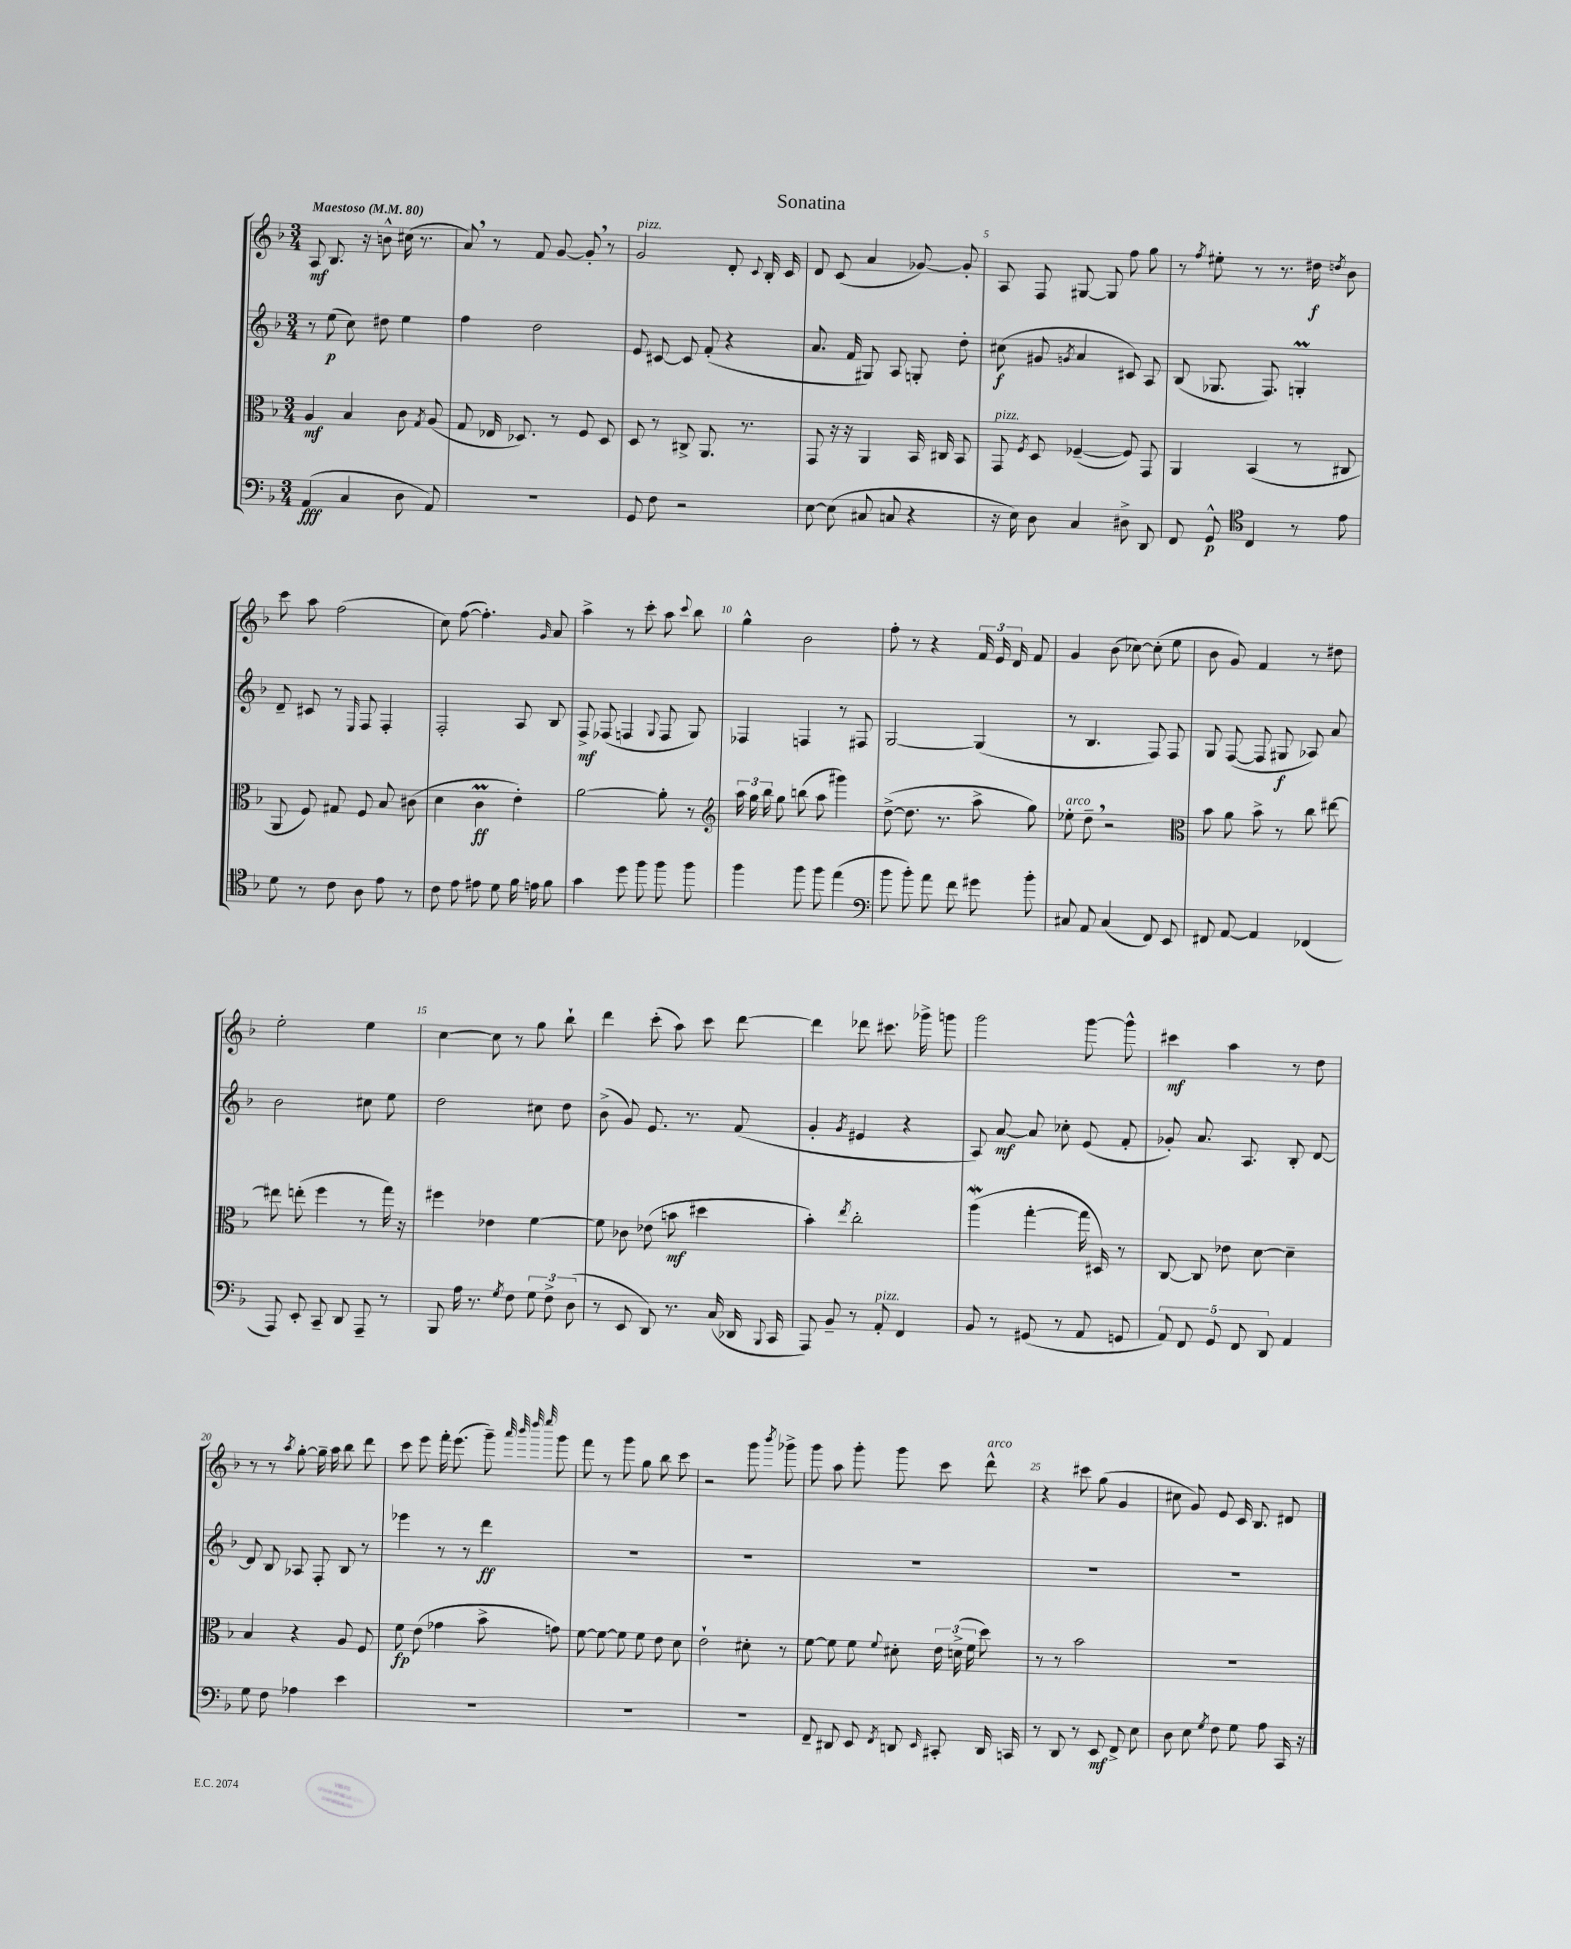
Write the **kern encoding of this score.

**kern	**dynam	**kern	**dynam	**kern	**dynam	**kern	**dynam
*part4	*part4	*part3	*part3	*part2	*part2	*part1	*part1
*staff4	*staff4	*staff3	*staff3	*staff2	*staff2	*staff1	*staff1
*clefF4	*	*clefC3	*	*clefG2	*	*clefG2	*
*k[b-]	*	*k[b-]	*	*k[b-]	*	*k[b-]	*
*M3/4	*	*M3/4	*	*M3/4	*	*M3/4	*
*MM80	*	*MM80	*	*MM80	*	*MM80	*
=1	=1	=1	=1	=1	=1	=1	=1
!	!	!	!	!	!	!LO:TX:a:B:t=Maestoso	!
(4AA/	fff	4A/	mf	8r	.	8A/	mf
.	.	.	.	(8ee\	p	8.B-/	.
4C/	.	4B-/	.	8cc\)	.	.	.
.	.	.	.	.	.	16r	.
.	.	.	.	8dd#X\	.	8bn^^\	.
8D\	.	8c\	.	4ee\	.	(16cc#X\	.
.	.	.	.	.	.	8.r	.
.	.	8qG/	.	.	.	.	.
8AA/)	.	(8A/	.	.	.	.	.
=2	=2	=2	=2	=2	=2	=2	=2
2.r	.	8G/	.	4ff\	.	8a,/)	.
.	.	16E-X/	.	.	.	8r	.
.	.	8.D-X/)	.	.	.	.	.
.	.	.	.	2dd\	.	8f/	.
.	.	8r	.	.	.	[8g/	.
.	.	8F/	.	.	.	8g',/]	.
.	.	8D-/	.	.	.	8r	.
=3	=3	=3	=3	=3	=3	=3	=3
!	!	!	!	!	!	!LO:TX:a:i:t=pizz.	!
8GG/	.	8D/	.	8e/	.	2g/	.
8F\	.	8r	.	[8c#X/	.	.	.
2r	.	8C#X^/	.	8c#/]	.	.	.
.	.	8.AA/	.	(8f'/	.	.	.
.	.	.	.	4r	.	8d'/	.
.	.	8.r	.	.	.	.	.
.	.	.	.	.	.	8qqc/	.
.	.	.	.	.	.	16B-'/	.
.	.	.	.	.	.	16c/	.
=4	=4	=4	=4	=4	=4	=4	=4
[8E\	.	8GG/	.	8.a/	.	8d/	.
(8E\]	.	16r	.	.	.	(8c/	.
.	.	16r	.	16f/	.	.	.
8C#X/	.	4AA/	.	8G#X/)	.	4a/	.
8Cn/	.	.	.	8A/	.	.	.
4r	.	16BB-/	.	8Gn'/	.	[8g-X/)	.
.	.	16C#X/	.	.	.	.	.
.	.	8BB-/	.	8dd'\	.	8g-'/]	.
=5	=5	=5	=5	=5	=5	=5	=5
!	!	!LO:TX:a:i:t=pizz.	!	!	!	!	!
16r	.	8GG/	.	(8cc#X\	f	8A/	.
16E\)	.	.	.	.	.	.	.
.	.	8qF/	.	.	.	.	.
8D\	.	8D/	.	8g#X/	.	8F/	.
.	.	.	.	8qgn/	.	.	.
4C/	.	([4F-X~/	.	4a/	.	[8G#X/	.
.	.	.	.	.	.	8G#/]	.
8D#X^\	.	8F-/])	.	8c#X/)	.	8ff\	.
8DD/	.	8GG/	.	8A/	.	8gg\	.
=6	=6	=6	=6	=6	=6	=6	=6
8FF/	.	4AA/	.	(8B-/	.	8r	.
.	.	.	.	.	.	8qff/	.
8GG^^/	p	.	.	8.G-X/	.	8ee#X'\	.
*clefC4	*	*	*	*	*	*	*
4C/	.	(4BB-/	.	.	.	8r	.
.	.	.	.	8.F/)	.	.	.
.	.	.	.	.	.	8.r	.
8r	.	8r	.	4GnM'/	.	.	.
.	.	.	.	.	.	16dd#X\	f
.	.	.	.	.	.	8qddn/	.
8e\	.	8C#X/	.	.	.	8b-\	.
!!LO:LB:g=z
=7	=7	=7	=7	=7	=7	=7	=7
8d\	.	8AA/	.	8d~/	.	8ccc\	.
8r	.	8F/)	.	8c#X/	.	8aa\	.
8c\	.	8G#X/	.	8r	.	(2ff\	.
.	.	.	.	16qqE/	.	.	.
8A\	.	8F/	.	8F/	.	.	.
8e\	.	8B-/	.	4F'/	.	.	.
8r	.	(8c#X\	.	.	.	.	.
=8	=8	=8	=8	=8	=8	=8	=8
8c\	.	4d\	.	2F'/	.	8cc\)	.
8e\	.	.	.	.	.	([8ff\	.
8e#X\	.	4cM\	ff	.	.	4.ff'\])	.
8d\	.	.	.	.	.	.	.
16f\	.	4e'\)	.	8A/	.	.	.
16en\	.	.	.	.	.	.	.
.	.	.	.	.	.	16qqg/	.
8f\	.	.	.	8B-/	.	8a/	.
=9	=9	=9	=9	=9	=9	=9	=9
4g\	.	[2a\	.	8F^/	mf	4aa^\	.
.	.	.	.	(8F-X/	.	.	.
8dd\	.	.	.	4Fn/	.	8r	.
8ff\	.	.	.	.	.	8ccc'\	.
.	.	.	.	8qqG/	.	.	.
8ff\	.	8a'\]	.	8F/	.	8aa\	.
.	.	.	.	.	.	8qqccc/	.
8ff\	.	8r	.	8G/)	.	8bb-\	.
=10	=10	=10	=10	=10	=10	=10	=10
*	*	*clefG2	*	*	*	*	*
4ff\	.	24aa\	.	4F-X/	.	4gg^^\	.
.	.	24gg\	.	.	.	.	.
.	.	24bb-\	.	.	.	.	.
.	.	8gg\	.	.	.	.	.
8ff\	.	(8bbn\	.	4Fn/	.	2b-\	.
8ff\	.	8aa\	.	.	.	.	.
(4ee\	.	4ggg#X\)	.	8r	.	.	.
.	.	.	.	8F#X/	.	.	.
=11	=11	=11	=11	=11	=11	=11	=11
*clefF4	*	*	*	*	*	*	*
8b-\	.	([8dd^\	.	[2G/	.	8ff'\	.
8b-'\)	.	8.dd\]	.	.	.	8r	.
8a\	.	.	.	.	.	4r	.
.	.	8.r	.	.	.	.	.
8f\	.	.	.	.	.	.	.
8g#X\	.	8aa^\	.	(4G/]	.	24f/	.
.	.	.	.	.	.	24e/	.
.	.	.	.	.	.	24d/	.
8b-'\	.	8gg\)	.	.	.	8f/	.
=12	=12	=12	=12	=12	=12	=12	=12
!	!	!LO:TX:a:i:t=arco	!	!	!	!	!
8C#X/	.	8ee-X'\	.	8r	.	4g/	.
8AA/	.	8dd~,\	.	4.B-/	.	.	.
(4C#/	.	2r	.	.	.	(8b-\	.
.	.	.	.	.	.	[8cc-X\)	.
8FF/)	.	.	.	8F/)	.	(8cc-'\]	.
8EE/	.	.	.	8F/	.	8ee\	.
=13	=13	=13	=13	=13	=13	=13	=13
*	*	*clefC3	*	*	*	*	*
8FF#X/	.	8b-\	.	8G/	.	8b-\	.
[8AA/	.	8a\	.	([8F/	.	8g/)	.
4AA/]	.	8b-^\	.	8F/]	.	4f/	.
.	.	8r	.	8G#X/	f	.	.
(4FF-X/	.	8cc\	.	8A-X/)	.	8r	.
.	.	[8ee#X\	.	8a/	.	8dd#X\	.
!!LO:LB:g=z
=14	=14	=14	=14	=14	=14	=14	=14
8AAA/)	.	8ee#X\]	.	2b-\	.	2ee'\	.
8EE'/	.	(8een'\	.	.	.	.	.
8CC~/	.	4ff\	.	.	.	.	.
8DD/	.	.	.	.	.	.	.
8AAA~/	.	8r	.	8cc#X\	.	4ee\	.
8r	.	16gg\)	.	8ee\	.	.	.
.	.	16r	.	.	.	.	.
=15	=15	=15	=15	=15	=15	=15	=15
8BBB-/	.	4ff#X\	.	2dd\	.	[4cc\	.
16A\	.	.	.	.	.	.	.
8.r	.	.	.	.	.	.	.
.	.	4e-X\	.	.	.	8cc\]	.
8qG/	.	.	.	.	.	.	.
8F\	.	.	.	.	.	8r	.
12G\	.	[4f\	.	8cc#X\	.	8gg\	.
12F^\	.	.	.	.	.	.	.
.	.	.	.	8dd\	.	8bb-`\	.
(12D\	.	.	.	.	.	.	.
=16	=16	=16	=16	=16	=16	=16	=16
8r	.	8f\]	.	(8b-^\	.	4ddd\	.
8EE/	.	8c-X\	.	8g/)	.	.	.
8DD/)	.	(8e-X\	.	8.e/	.	(8ccc'\	.
8.r	.	8bn\	mf	.	.	8aa\)	.
.	.	.	.	8.r	.	.	.
.	.	4dd#X\	.	.	.	8ccc\	.
(16C/	.	.	.	.	.	.	.
16DD-X/	.	.	.	(8f/	.	[8ddd\	.
8qqBBB-/	.	.	.	.	.	.	.
16CC/	.	.	.	.	.	.	.
=17	=17	=17	=17	=17	=17	=17	=17
8AAA/)	.	4b-'\)	.	4g'/	.	4ddd\]	.
8BB-~/	.	.	.	.	.	.	.
.	.	8qee/	.	8qg/	.	.	.
8r	.	2cc'\	.	4e#X/	.	8ddd-X\	.
!LO:TX:a:i:t=pizz.	!	!	!	!	!	!	!
8AA'/	.	.	.	.	.	8.ccc#X\	.
4FF/	.	.	.	4r	.	.	.
.	.	.	.	.	.	16ggg-X^\	.
.	.	.	.	.	.	8gggn\	.
=18	=18	=18	=18	=18	=18	=18	=18
8BB-/	.	(4aaW\	.	8A/)	.	2ggg\	.
8r	.	.	.	[8a/	mf	.	.
(8GG#X/	.	[4gg'\	.	8a/]	.	.	.
8r	.	.	.	8cc-X'\	.	.	.
8AA/	.	16gg\]	.	(8e/	.	[8ggg\	.
.	.	16D#X/)	.	.	.	.	.
8GGn/	.	8r	.	8f'/	.	8ggg^^\]	.
=19	=19	=19	=19	=19	=19	=19	=19
10AA/)	.	[8C/	.	8g-X'/)	.	4ccc#X\	mf
10FF/	.	.	.	.	.	.	.
.	.	8C/]	.	8.a/	.	.	.
10GG/	.	.	.	.	.	.	.
.	.	8e-X\	.	.	.	4aa\	.
10FF/	.	.	.	.	.	.	.
.	.	.	.	8.A/	.	.	.
.	.	[8d\	.	.	.	.	.
10DD/	.	.	.	.	.	.	.
4AA/	.	4d~\]	.	8B-'/	.	8r	.
.	.	.	.	[8d/	.	8dd\	.
!!LO:LB:g=z
=20	=20	=20	=20	=20	=20	=20	=20
8G\	.	4B-/	.	8d/]	.	8r	.
8F\	.	.	.	8B-/	.	8r	.
.	.	.	.	.	.	8qaa/	.
4A-X\	.	4r	.	8A-X/	.	[8gg'\	.
.	.	.	.	8F'/	.	16gg~\]	.
.	.	.	.	.	.	16aa\	.
4e\	.	8A/	.	8B-/	.	8bb-\	.
.	.	8F/	.	8r	.	8ddd\	.
=21	=21	=21	=21	=21	=21	=21	=21
2.r	.	8f\	fp	4eee-X\	.	8ccc\	.
.	.	(8e\	.	.	.	8eee\	.
.	.	4g-X\	.	8r	.	16fff'\	.
.	.	.	.	.	.	(8.eee\	.
.	.	.	.	8r	.	.	.
.	.	8b-^\	.	4ddd\	ff	8ggg~\)	.
.	.	.	.	.	.	32qqaaa/	.
.	.	.	.	.	.	32qqbbb-/	.
.	.	.	.	.	.	32qqdddd/	.
.	.	.	.	.	.	32qqeeee/	.
.	.	8gn\)	.	.	.	8ggg\	.
=22	=22	=22	=22	=22	=22	=22	=22
2.r	.	[8f\	.	2.r	.	8fff\	.
.	.	8f\_	.	.	.	8r	.
.	.	8f\]	.	.	.	8ggg\	.
.	.	8f\	.	.	.	8gg\	.
.	.	8e\	.	.	.	8bb-\	.
.	.	8d\	.	.	.	8ccc\	.
=23	=23	=23	=23	=23	=23	=23	=23
2.r	.	2e`\	.	2.r	.	2r	.
.	.	8d#X'\	.	.	.	8ggg\	.
.	.	.	.	.	.	8qbbb-/	.
.	.	8r	.	.	.	8ggg-X^\	.
=24	=24	=24	=24	=24	=24	=24	=24
8FF~/	.	[8f\	.	2.r	.	8ggg\	.
8DD#X/	.	8f\]	.	.	.	8aa\	.
8EE/	.	8f\	.	.	.	8ggg'\	.
8qFF/	.	8qqf/	.	.	.	.	.
8DDn/	.	8d#X'\	.	.	.	8ggg\	.
16qqEE/	.	.	.	.	.	.	.
8CC#X'/	.	24e\	.	.	.	8ccc\	.
.	.	(24dn^\	.	.	.	.	.
.	.	24f\	.	.	.	.	.
!	!	!	!	!	!	!LO:TX:a:i:t=arco	!
16DD/	.	8dd\)	.	.	.	8ddd^^\	.
16CCn/	.	.	.	.	.	.	.
=25	=25	=25	=25	=25	=25	=25	=25
8r	.	8r	.	2.r	.	4r	.
8DD/	.	8r	.	.	.	.	.
8r	.	2b-\	.	.	.	8ccc#X\	.
8EE/	mf	.	.	.	.	(8gg\	.
8FF^/	.	.	.	.	.	4g/	.
8E\	.	.	.	.	.	.	.
=26	=26	=26	=26	=26	=26	=26	=26
8D\	.	2.r	.	2.r	.	8cc#X\	.
8E\	.	.	.	.	.	8g/)	.
8qG/	.	.	.	.	.	.	.
8F\	.	.	.	.	.	8e/	.
8G\	.	.	.	.	.	16c/	.
.	.	.	.	.	.	8.B-/	.
8A\	.	.	.	.	.	.	.
16CC/	.	.	.	.	.	8d#X/	.
16r	.	.	.	.	.	.	.
==	==	==	==	==	==	==	==
*-	*-	*-	*-	*-	*-	*-	*-
